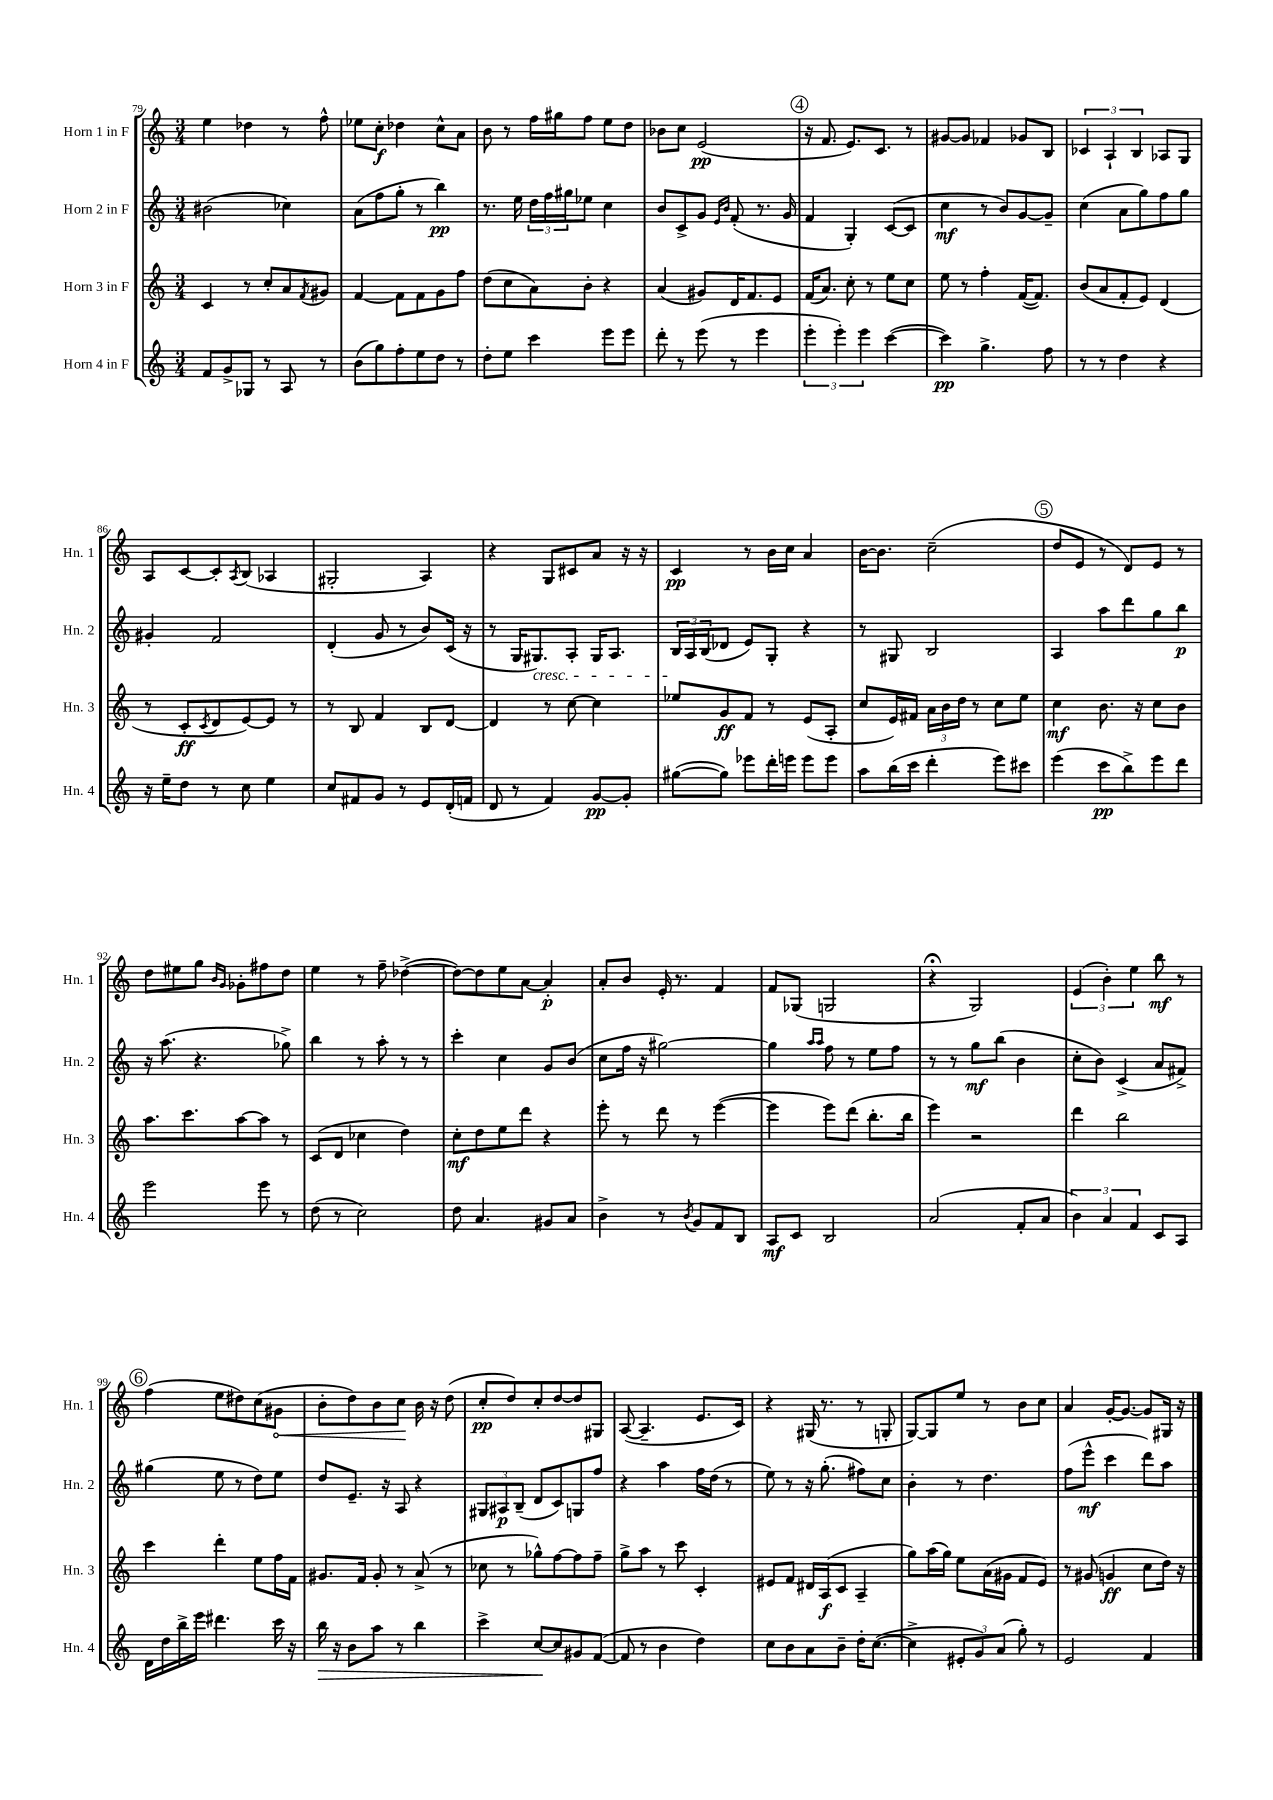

**kern	**kern	**kern	**kern
*staff4	*staff3	*staff2	*staff1
*clefG2	*clefG2	*clefG2	*clefG2
*k[]	*k[]	*k[]	*k[]
*M3/4	*M3/4	*M3/4	*M3/4
8f/L	4c/	(2b#\	4ee\
8g^/	.	.	.
8G-/J	8r	.	4dd-\
8r	8cc'/L	.	.
8A/	8a/	4cc-\)	8r
.	8qf/	.	.
8r	8g#/J	.	8ff^^\
=	=	=	=
(8b\L	[4f/	(8a\L	8ee-\L
8gg\)	.	8ff\	8cc'\J
8ff'\	8f\]L	8gg'\J	4dd-\
8ee\	8f\	8r	.
8dd\J	8g\	4bb\)	8cc^^\L
8r	8ff\J	.	8a\J
=	=	=	=
8dd'\L	(8dd\L	8.r	8b\
8ee\J	8cc\	.	8r
.	.	16ee\	.
4ccc\	8a\)	24dd\LL	16ff\LL
.	.	24ff\	.
.	.	.	16gg#\J
.	.	24gg#\J	.
.	8b'\J	8ee-\J	8ff\J
8eee\L	4r	4cc\	8ee\L
8eee\J	.	.	8dd\J
=	=	=	=
8ddd'\	(4a/	8b/L	8b-\L
8r	.	8c^/	8cc\J
(8eee\	8g#/L)	8g/J	(2e/
.	.	16qqe/LL	.
.	.	16qqb/JJ	.
8r	16d/K	(8f'/	.
.	8.f/	.	.
4eee\	.	8.r	.
.	8e/J	.	.
.	.	16g/	.
=	=	=	=
6eee'\	(16f/LK	4f/	16r
.	8.a/J)	.	8.f/
6eee'\)	.	.	.
.	8cc'\	4G'/)	8.e/L)
6eee\	.	.	.
.	8r	.	.
.	.	.	8.c/J
([4ccc\	8ee\L	([8c/L	.
.	8cc\J	8c/]J	8r
=	=	=	=
4ccc\])	8ee\	4cc\	[8g#/L
.	8r	.	8g#/]J
4.gg^\	4ff'\	8r	4f-/
.	.	8b/L)	.
.	([16f/LK	[8g/	8g-/L
.	8.f/]J)	.	.
8ff\	.	8g~/]J	8B/J
=	=	=	=
8r	(8b/L	(4cc\	6c-/
8r	8a/	.	.
.	.	.	6A`/
4dd\	8f'/	8a\L	.
.	.	.	6B/
.	8e/J)	8gg\)	.
4r	(4d/	8ff\	8A-/L
.	.	8gg\J	8G/J
=	=	=	=
16r	8r	4g#'/	8A/L
16ee~\LK	.	.	.
8dd\J	8c'/L	.	[8c/
.	8qc/	.	.
8r	8d/	2f/	8c'/]
.	.	.	8qA/
8cc\	[8e/)	.	(8B/J
4ee\	8e/]J	.	4A-/
.	8r	.	.
=	=	=	=
8cc/L	8r	(4d'/	2G#'/
8f#/	8B/	.	.
8g/J	4f/	8g/	.
8r	.	8r	.
8e/L	8B/L	8b/L)	4A/)
(16d'/L	[8d/J	(16c/Jk	.
16f/JJ	.	16r	.
=	=	=	=
8d/	4d/]	8r	4r
8r	.	16G/LK	.
.	.	8.G#/)	.
4f/)	8r	.	8G/L
.	[8cc\	8A'/J	8c#/
[8g/L	4cc\]	16G#/LK	8a/J
.	.	8.A/J	.
8g'/]J	.	.	16r
.	.	.	16r
=	=	=	=
([8gg#\L	8ee-/L	24B/LL	4c/
.	.	24A/	.
.	.	(24B/J	.
8gg#\]J)	8g/	8d-/J	.
8eee-\L	8f/J	8e/L)	8r
16ddd'\L	8r	8G'/J	16b\LL
16eee\JJ	.	.	16cc\JJ
8eee\L	(8e/L	4r	4a/
8eee\J	8A'/J	.	.
=	=	=	=
8aa\L	8cc/L	8r	[16b\LK
.	.	.	8.b\]J
(16bb\L	16e/L)	8G#/	.
16ccc\JJ	16f#/JJ	.	.
4ddd'\	24a\LL	2B/	(2cc~\
.	24b\	.	.
.	24dd\JJ	.	.
.	8r	.	.
8eee\L)	8cc\L	.	.
8ccc#\J	8ee\J	.	.
=	=	=	=
(4eee\	4cc\	4A/	8dd/L
.	.	.	8e/J
8ccc\L	8.b\	8aa\L	8r
8bb^\)	.	8ddd\	8d/L)
.	16r	.	.
8eee\	8cc\L	8gg\	8e/J
8ddd\J	8b\J	8bb\J	8r
=	=	=	=
2eee\	8.aa\L	16r	8dd\L
.	.	(8.aa\	.
.	.	.	8ee#\
.	8.ccc\	.	.
.	.	4.r	8gg\J
.	.	.	16qqb/LL
.	.	.	16qqg/JJ
.	[8aa\	.	8g-'\L
8eee\	8aa\]J	.	8ff#\
8r	8r	8gg-^\)	8dd\J
=	=	=	=
(8dd\	(8c/L	4bb\	4ee\
8r	8d/J	.	.
2cc\)	4cc-\	8r	8r
.	.	8aa'\	8ff~\
.	4dd\)	8r	([4dd-^\
.	.	8r	.
=	=	=	=
8dd\	8cc'\L	4ccc'\	8dd-\_L)
4.a/	8dd\	.	8dd-\]
.	8ee\	4cc\	8ee\
.	8ddd\J	.	[8a\J
8g#/L	4r	8g/L	4a'/]
8a/J	.	(8b/J	.
=	=	=	=
4b^\	8eee'\	8cc\L	8a'/L
.	8r	16ff\Jk	8b/J
.	.	16r	.
8r	8ddd\	[2gg#\)	16e'/
.	.	.	8.r
8qb/	.	.	.
8g/L	8r	.	.
8f/	([4eee\	.	4f/
8B/J	.	.	.
=	=	=	=
8A/L	4eee\]	4gg#\]	8f/L
8c/J	.	.	(8G-/J
.	.	16qqaa/LL	.
.	.	16qqaa/JJ	.
2B/	8eee\L)	8ff\	2G/
.	(8ddd\J	8r	.
.	8.bb'\L	8ee\L	.
.	.	8ff\J	.
.	16bb\Jk	.	.
=	=	=	=
(2a/	4eee\)	8r	4r;
.	.	8r	.
.	2r	8gg\L	2G/)
.	.	(8bb\J	.
8f'/L	.	4b\	.
8a/J	.	.	.
=	=	=	=
6b\)	4ddd\	8cc'\L	(6e/
.	.	8b\J)	.
6a/	.	.	6b'\)
.	2bb\	(4c^/	.
6f/	.	.	6ee\
8c/L	.	8a/L	8bb\
8A/J	.	8f#^/J)	8r
=	=	=	=
16d\LL	4ccc\	(4gg#\	(4ff\
16dd\	.	.	.
16bb^\	.	.	.
16eee\JJ	.	.	.
4.ddd#\	4ddd'\	8ee\	8ee\L
.	.	8r	8dd#\)
.	8ee\L	8dd\L)	(8cc\
16ccc\	16ff\L	8ee\J	8g#\J
16r	16f\JJ	.	.
=	=	=	=
16bb\	8.g#/L	8dd/L	8b'\L
16r	.	.	.
8b\L	.	8.e~/J	8dd\)
.	16f/Jk	.	.
8aa\J	8g#'/	.	8b\
.	.	16r	.
8r	8r	8A/	8cc\J
4bb\	(8a^/	4r	16b\
.	.	.	16r
.	8r	.	(8dd\
=	=	=	=
4ccc^\	8cc-\	12G#/L	8cc'/L
.	.	12A#/	.
.	8r	.	8dd/)
.	.	(12B~/J	.
[8cc/L	8gg-^^\L)	8d/L	8cc'/
8cc/]	[8ff\	8c/)	[8dd/
8g#/	8ff\]	8G/	8dd/]
([8f/J	8ff~\J	8ff/J	8G#/J
=	=	=	=
8f/]	8gg^\L	4r	([8A/
8r	8aa\J	.	4.A~/]
4b\	8r	4aa\	.
.	8ccc\	.	.
4dd\)	4c'/	16ff\LL	8.e/L
.	.	(16dd\JJ	.
.	.	8r	.
.	.	.	16c/Jk)
=	=	=	=
8cc\L	8e#/L	8ee\)	4r
8b\	8f/J	8r	.
8a\	16d#/LL	16r	(16G#/
.	(16A/J	(8.gg'\	8.r
8b~\J	8c/J	.	.
16dd'\LK	4A~/	8ff#\L)	8r
([8.cc\J	.	.	.
.	.	8cc\J	8G'/
=	=	=	=
4cc^\]	8gg\L)	4b'\	[8G/L)
.	(16aa\L	.	8G/]
.	16gg\JJ)	.	.
12e#'/L	8ee\L	8r	8ee/J
12g/)	.	.	.
.	(16a\L	4.dd\	8r
(12a/J	.	.	.
.	16g#\JJ	.	.
8gg'\)	8f/L	.	8b\L
8r	8e/J)	.	8cc\J
=	=	=	=
2e/	8r	(8ff\L	4a/
.	(8g#/	8eee^^\J	.
.	4g/	4ccc\	[16g'/LK
.	.	.	8.g/_J
4f/	8cc\L	8ddd\L)	8g/]L
.	16dd\Jk)	8aa\J	16G#/Jk
.	16r	.	16r
==	==	==	==
*-	*-	*-	*-
